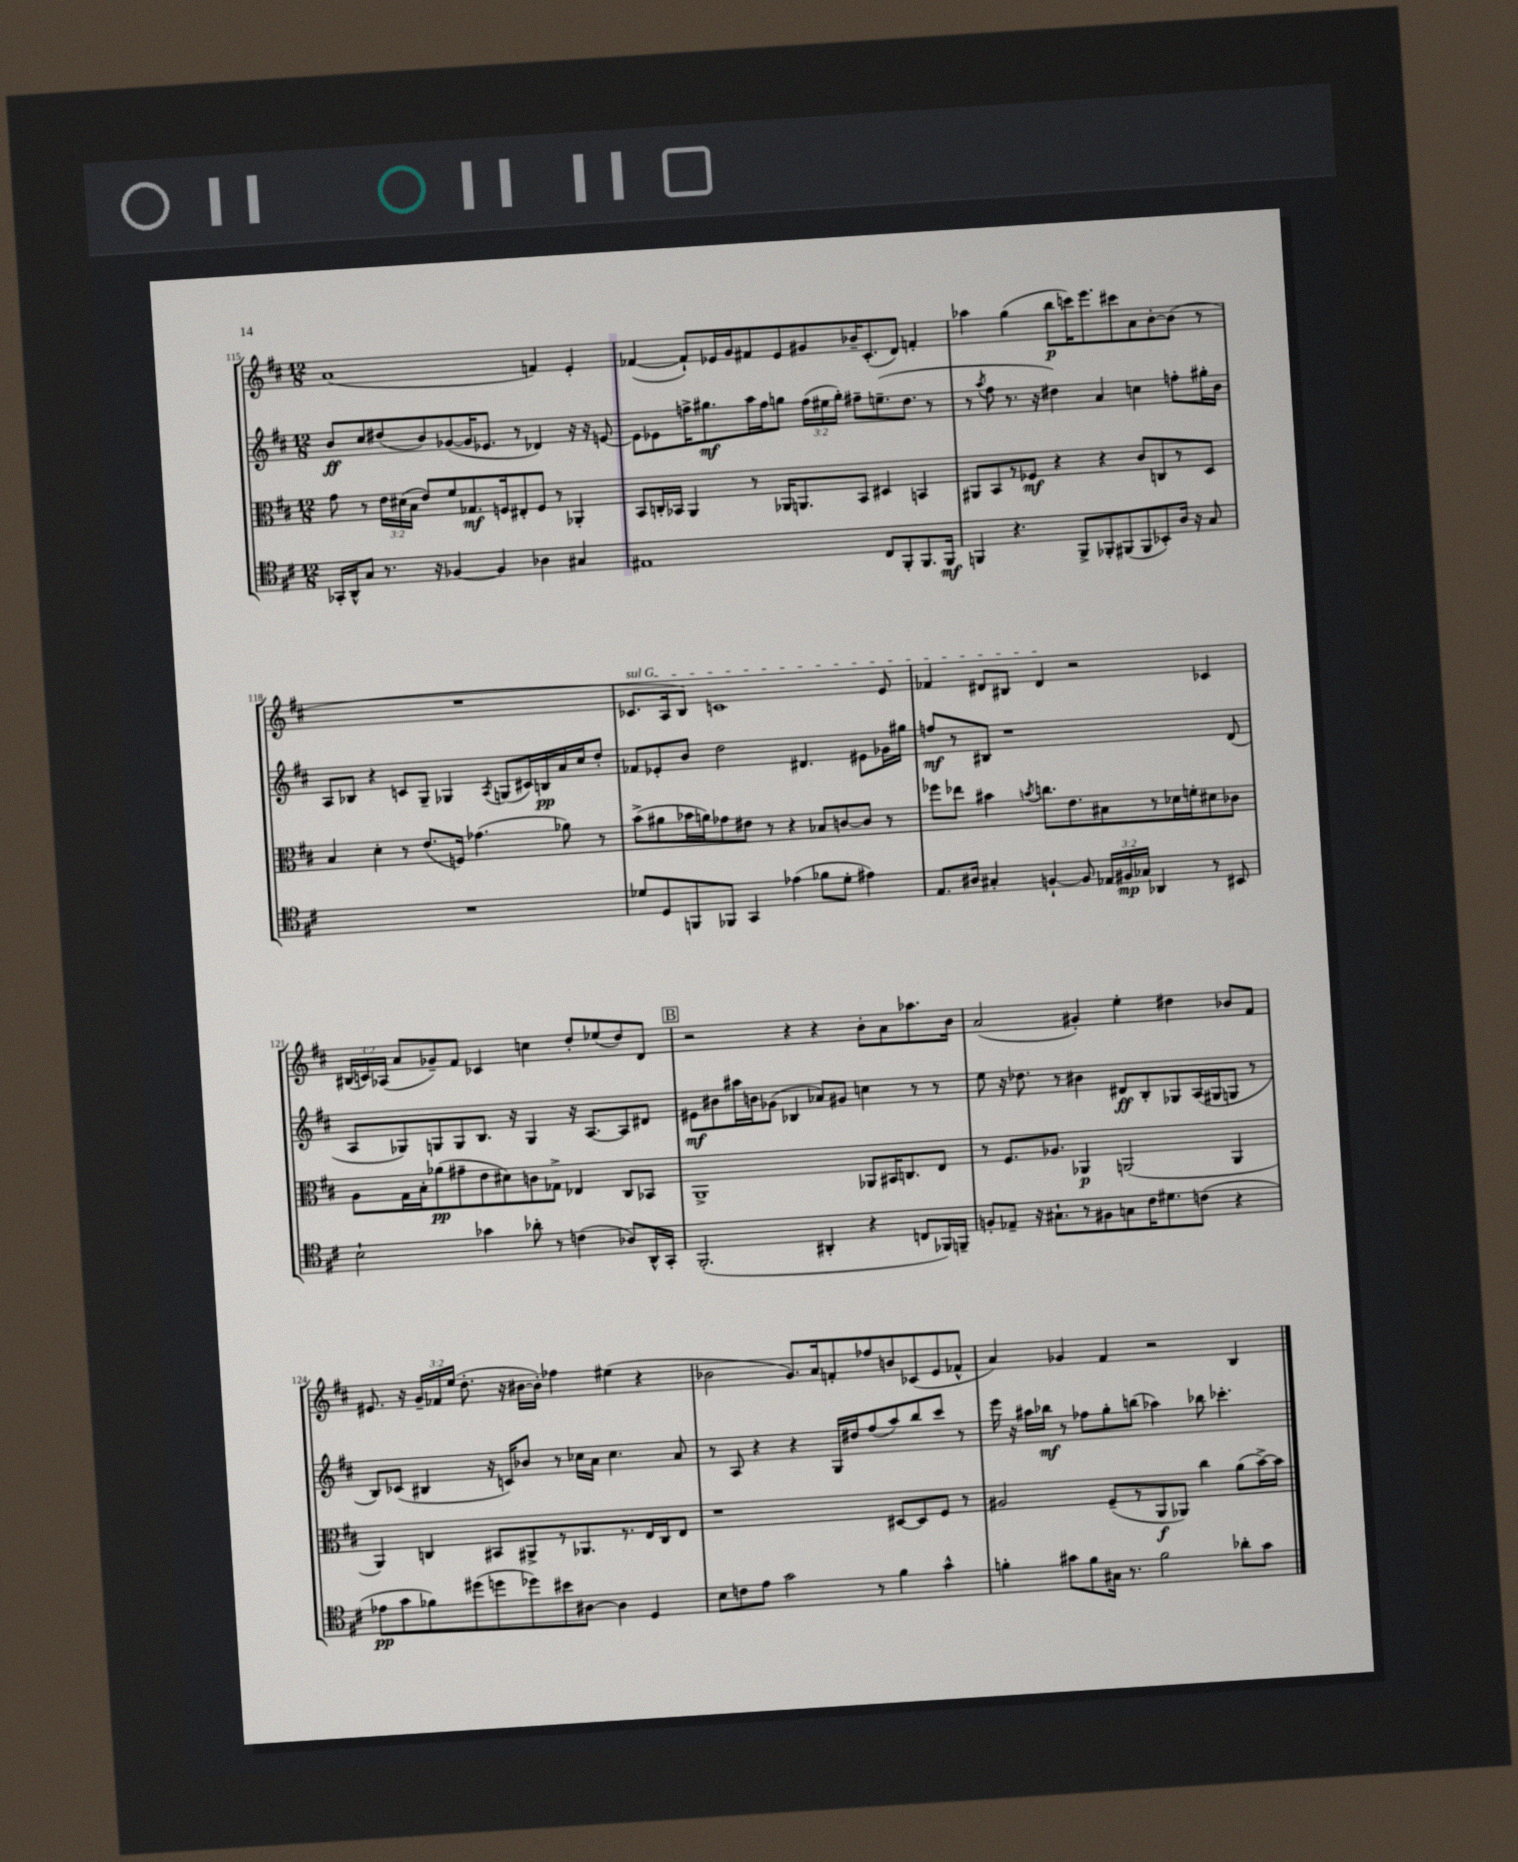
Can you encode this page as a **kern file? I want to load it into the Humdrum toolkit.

**kern	**dynam	**kern	**dynam	**kern	**dynam	**kern	**dynam
*part4	*part4	*part3	*part3	*part2	*part2	*part1	*part1
*staff4	*staff4	*staff3	*staff3	*staff2	*staff2	*staff1	*staff1
*clefC4	*	*clefC3	*	*clefG2	*	*clefG2	*
*k[f#c#]	*	*k[f#c#]	*	*k[f#c#]	*	*k[f#c#]	*
*M12/8	*	*M12/8	*	*M12/8	*	*M12/8	*
=115	=115	=115	=115	=115	=115	=115	=115
16GG-X'/LL	.	8g\	.	8b/L	ff	(1a	.
16AA^^/J	.	.	.	.	.	.	.
8G/J	.	8r	.	8cc#/	.	.	.
8.r	.	24e\LL	.	(8dd#X/	.	.	.
.	.	(24d#X\	.	.	.	.	.
.	.	24B\JJ	.	.	.	.	.
.	.	8e/L)	.	8b/)	.	.	.
16r	.	.	.	.	.	.	.
[4F-X/	.	8f#/	.	([8g-X/	.	.	.
.	.	8.G-X/	mf	16g-/K]	.	.	.
.	.	.	.	8.e-X/J	.	.	.
4F-/]	.	.	.	.	.	.	.
.	.	16Fn/k	.	.	.	.	.
.	.	8E#X'/	.	8r	.	.	.
4A-X\	.	8F/J	.	4d-X/)	.	4fn/)	.
.	.	8r	.	.	.	.	.
4G#X/	.	4AA-X'/	.	16r	.	4e'/	.
.	.	.	.	16r	.	.	.
.	.	.	.	[8en/	.	.	.
=116	=116	=116	=116	=116	=116	=116	=116
1E#X	.	8BB/L	.	8e\L]	.	([4f-X/	.
.	.	16Cn'/L	.	8e-X\	.	.	.
.	.	16BB-X/JJ	.	.	.	.	.
.	.	4AA/	.	16ffn^\K	.	8f-`/L])	.
.	.	.	.	8.gg#X\	mf	.	.
.	.	.	.	.	.	16e-X/L	.
.	.	.	.	.	.	16g/J	.
.	.	8r	.	16aa\L	.	8f#X/	.
.	.	.	.	16ff\J	.	.	.
.	.	16AA-X/KL	.	8ggn\J	.	8e-/	.
.	.	8.AAn/	.	.	.	.	.
.	.	.	.	(24ff\LL	.	8g#X/	.
.	.	.	.	24ee#X\	.	.	.
.	.	.	.	24gg'\JJ)	.	.	.
.	.	8BB-/J	.	8ff#X~\L	.	16b-X~/K	.
.	.	.	.	.	.	(8.c#'/	.
8C#/L	.	4D#X/	.	(8.een~\	.	.	.
8FF#'/	.	.	.	.	.	8d/J)	.
.	.	.	.	8.dd\J	.	.	.
8.FF#/	.	4BBn/	.	.	.	4fn'/	.
.	.	.	.	8r	.	.	.
16FF#/Jk	mf	.	.	.	.	.	.
=117	=117	=117	=117	=117	=117	=117	=117
4FFn/	.	8AA#X/L	.	8r	.	4aa-X\	.
.	.	.	.	8qaa/	.	.	.
.	.	8BB/	.	8ff#\	.	.	.
4.r	.	8r	.	8.r	.	(4gg\	.
.	.	8F-X/J	mf	.	.	.	.
.	.	.	.	16r	.	.	.
.	.	4r	.	4dd#X\)	.	8bb\L	p
8FF^/L	.	.	.	.	.	16cccn\K)	.
.	.	.	.	.	.	8.eee\	.
8FF-X'/	.	4r	.	4a/	.	.	.
(8FF#X/	.	.	.	.	.	8ccc#X\	.
8FF#/	.	8c#/L	.	4ccn\	.	8a\	.
8BB-X'/)	.	8Cn/	.	.	.	[8b'\	.
16A/Jk	.	8r	.	8ffn'\L	.	(8b\J]	.
16r	.	.	.	.	.	.	.
8G/	.	8D/J	.	16gg#X'\L	.	8r	.
.	.	.	.	16b\JJ	.	.	.
!!LO:LB:g=z
=118	=118	=118	=118	=118	=118	=118	=118
1.r	.	4B/	.	8A/L	.	1.r	.
.	.	.	.	8B-X/J	.	.	.
.	.	4d'\	.	4r	.	.	.
.	.	8r	.	8cn/L	.	.	.
.	.	(8.e/L	.	8G~/J	.	.	.
.	.	.	.	4G-X/	.	.	.
.	.	16Fn/Jk)	.	.	.	.	.
.	.	(4.g-X\	.	.	.	.	.
.	.	.	.	8qA/	.	.	.
.	.	.	.	(8Gn/L	.	.	.
.	.	.	.	16c#X/L)	.	.	.
.	.	.	.	16Bn/	pp	.	.
.	.	8a-X\)	.	16a/	.	.	.
.	.	.	.	16cc#/J	.	.	.
.	.	8r	.	8dd'/J	.	.	.
=119	=119	=119	=119	=119	=119	=119	=119
!	!	!	!	!	!	!LO:TX:a:i:t=sul G	!
8d-X/L	.	(8b^\L	.	8f-X/L	.	8.c-X/L	.
8D/	.	8a#X\	.	8e-X'/	.	.	.
.	.	.	.	.	.	16A/k	.
8FFn/	.	16b-X\L	.	8b/J	.	8B/J)	.
.	.	16an\J)	.	.	.	.	.
8FF-X/J	.	8g-X\	.	2dd\	.	1cn	.
4GG/	.	8e#X\J	.	.	.	.	.
.	.	8r	.	.	.	.	.
(4e-X\	.	4r	.	.	.	.	.
.	.	.	.	4.d#X/	.	.	.
8f-X\L	.	8B-X/L	.	.	.	.	.
8d-'\J	.	[8cn/	.	.	.	.	.
4e#X\)	.	8c/J]	.	8e#X\L	.	.	.
.	.	8r	.	16g-X\L	.	8e/	.
.	.	.	.	16gg#X\JJ	.	.	.
=120	=120	=120	=120	=120	=120	=120	=120
8.E/L	.	8ff-X\L	.	8ffn/L	mf	4f-X/	.
.	.	8ee-X\J	.	8r	.	.	.
16A#X/Jk	.	.	.	.	.	.	.
4G#X'/	.	4b#X\	.	8B#X/J	.	8d#X/L	.
.	.	.	.	1r	.	8B#X/J	.
.	.	8qbn/	.	.	.	.	.
[4Fn`/	.	8.ccn\L	.	.	.	4d#/	.
.	.	8.e\	.	.	.	.	.
8F/]	.	.	.	.	.	2r	.
24E-X/LL	.	8B#X\	.	.	.	.	.
24F#X/	mp	.	.	.	.	.	.
24G-X/JJ	.	.	.	.	.	.	.
4AA-X/	.	8r	.	.	.	.	.
.	.	16d-X\L	.	.	.	.	.
.	.	16fn'\J	.	.	.	.	.
8r	.	8d#X\	.	.	.	4c-X/	.
8BB#X/	.	8c-X\J	.	(8d/	.	.	.
!!LO:LB:g=z
=121	=121	=121	=121	=121	=121	=121	=121
2B`\	.	8A\L	.	8A/L	.	(24B#X/LL	.
.	.	.	.	.	.	24cn/)	.
.	.	.	.	.	.	(24A-X/JJ	.
.	.	16G\L	.	8G-X/)	.	8a/L	.
.	.	16B'\J	.	.	.	.	.
.	.	(8a-X\	pp	8Gn/	.	8g-X~/)	.
.	.	8g#X~\	.	8G/	.	8f#/J	.
4g-X\	.	8e\	.	8.B/J	.	4c-X/	.
.	.	8d#X\)	.	.	.	.	.
.	.	.	.	16r	.	.	.
8a-X'\	.	8cn\	.	4G/	.	4ccn\	.
8r	.	8G-X^\J	.	.	.	.	.
(4cn\	.	4E-X/	.	16r	.	8dd'/L	.
.	.	.	.	[8.A/L	.	.	.
.	.	.	.	.	.	(8ee-X/	.
8A-X/L)	.	8C#/L	.	8A/]	.	8dd/)	.
16AA^^/L	.	8BB-X/J	.	8d#X/J	.	8d/J	.
16GG'/JJ	.	.	.	.	.	.	.
!!LO:REH:place=s1:t=B
=122	=122	=122	=122	=122	=122	=122	=122
(2.FF#'/	.	1AA^	.	8e#X\L	mf	2r	.
.	.	.	.	8b#X\	.	.	.
.	.	.	.	16aa#X\L	.	.	.
.	.	.	.	16bn\J	.	.	.
.	.	.	.	(8g-X\J	.	.	.
.	.	.	.	4B-X/	.	4r	.
4AA#X'/	.	.	.	8a-X/L)	.	4r	.
.	.	.	.	8g#X/J	.	.	.
4r	.	8AA-X/L	.	4ccn\	.	8b'\L	.
.	.	16BB#X/K	.	.	.	8a\	.
.	.	8.Cn/	.	.	.	.	.
8Cn/L	.	.	.	8r	.	8.aa-X\	.
16FF-X/L)	.	8E/J	.	8r	.	.	.
16FFn~/JJ	.	.	.	.	.	16b\Jk	.
=123	=123	=123	=123	=123	=123	=123	=123
8Fn'/L	.	8r	.	8ee\	.	(2a/	.
8E-X~/J	.	8.F#/L	.	16r	.	.	.
.	.	.	.	8.dd-X\	.	.	.
16r	.	.	.	.	.	.	.
8.G#X`\L	.	8.A-X/J	.	.	.	.	.
.	.	.	.	8r	.	.	.
8r	.	4AA-X/	p	4b#X\	.	4g#X'/)	.
8F#X\	.	.	.	.	.	.	.
8Gn\	.	(2AAn/	.	8d#X/L	ff	4ee'\	.
16c#\K	.	.	.	8B'/	.	.	.
8.d#X\	.	.	.	.	.	.	.
.	.	.	.	8G-X/	.	4dd#X\	.
(8cn\J	.	.	.	(16A/L	.	.	.
.	.	.	.	16G#X/J	.	.	.
4r	.	4AA/	.	8Gn/J	.	8b-X/L	.
.	.	.	.	8r	.	8f#/J	.
!!LO:LB:g=z
=124	=124	=124	=124	=124	=124	=124	=124
8e-X\L	pp	4AA/)	.	8B/L)	.	8.e#X/	.
8g\	.	.	.	(8c-X/J	.	.	.
.	.	.	.	.	.	16r	.
8f-X\)	.	4Cn/	.	4B#X/	.	24g~/LL	.
.	.	.	.	.	.	24f-X/	.
.	.	.	.	.	.	(24ee/JJ	.
(8dd#X\	.	.	.	.	.	8.dd'\	.
8ddn\	.	8BB#X/L	.	16r	.	.	.
.	.	.	.	16cn/KL)	.	16r	.
8dd-X\)	.	8AA#X^/	.	8b-X/J	.	[16b#X\LL	.
.	.	.	.	.	.	16b#'\JJ])	.
8b#X\	.	8r	.	8r	.	4ff-X\	.
[8A#X\J	.	8.AA-X/	.	16cc-X\LL	.	.	.
.	.	.	.	16a\JJ	.	.	.
4A#\]	.	.	.	4.cc-\	.	(4ee#X\	.
.	.	8.r	.	.	.	.	.
4D/	.	16E/L	.	.	.	4r	.
.	.	16C/J	.	.	.	.	.
.	.	8E/J	.	8a/	.	.	.
=125	=125	=125	=125	=125	=125	=125	=125
8B\L	.	1r	.	8r	.	2b-X\	.
8cn\	.	.	.	8A/	.	.	.
8e\J	.	.	.	4r	.	.	.
2g\	.	.	.	.	.	.	.
.	.	.	.	4r	.	8.g/L)	.
.	.	.	.	.	.	16a/k	.
.	.	.	.	16G/LL	.	8fn'/	.
.	.	.	.	16dd#X/J	.	.	.
8r	.	.	.	(8ff#/	.	8ff-X/	.
4f#\	.	[8D#X/L	.	8aa/)	.	8bn/	.
.	.	8D#/]	.	8bb/	.	(8c-X/	.
4g^^\	.	8F#/J	.	8ccc#/J	.	8e/	.
.	.	8r	.	8r	.	8f-X^^/J	.
=126	=126	=126	=126	=126	=126	=126	=126
4fn'\	.	2A#X/	.	16eee\	.	4a/)	.
.	.	.	.	16r	.	.	.
.	.	.	.	16aa#X\LL	.	.	.
.	.	.	.	16bb-X\JJ	mf	.	.
8g#X\L	.	.	.	8r	.	4g-X/	.
8f\	.	.	.	8ff-X\L	.	.	.
16G#X\Jk	.	(8F#~/L	.	8gg'\	.	4f#/	.
8.r	.	.	.	.	.	.	.
.	.	8r	.	(8bbn\J	.	.	.
2f\	.	8AA/	f	4aa-X\)	.	2r	.
.	.	8AA-X/J)	.	.	.	.	.
.	.	4cc#\	.	8bb-X\	.	.	.
.	.	.	.	4.ccc-X'\	.	.	.
8a-X'\L	.	(8a\L	.	.	.	4B/	.
8g#\J	.	[16b^\L)	.	.	.	.	.
.	.	16b\JJ]	.	.	.	.	.
==	==	==	==	==	==	==	==
*-	*-	*-	*-	*-	*-	*-	*-
